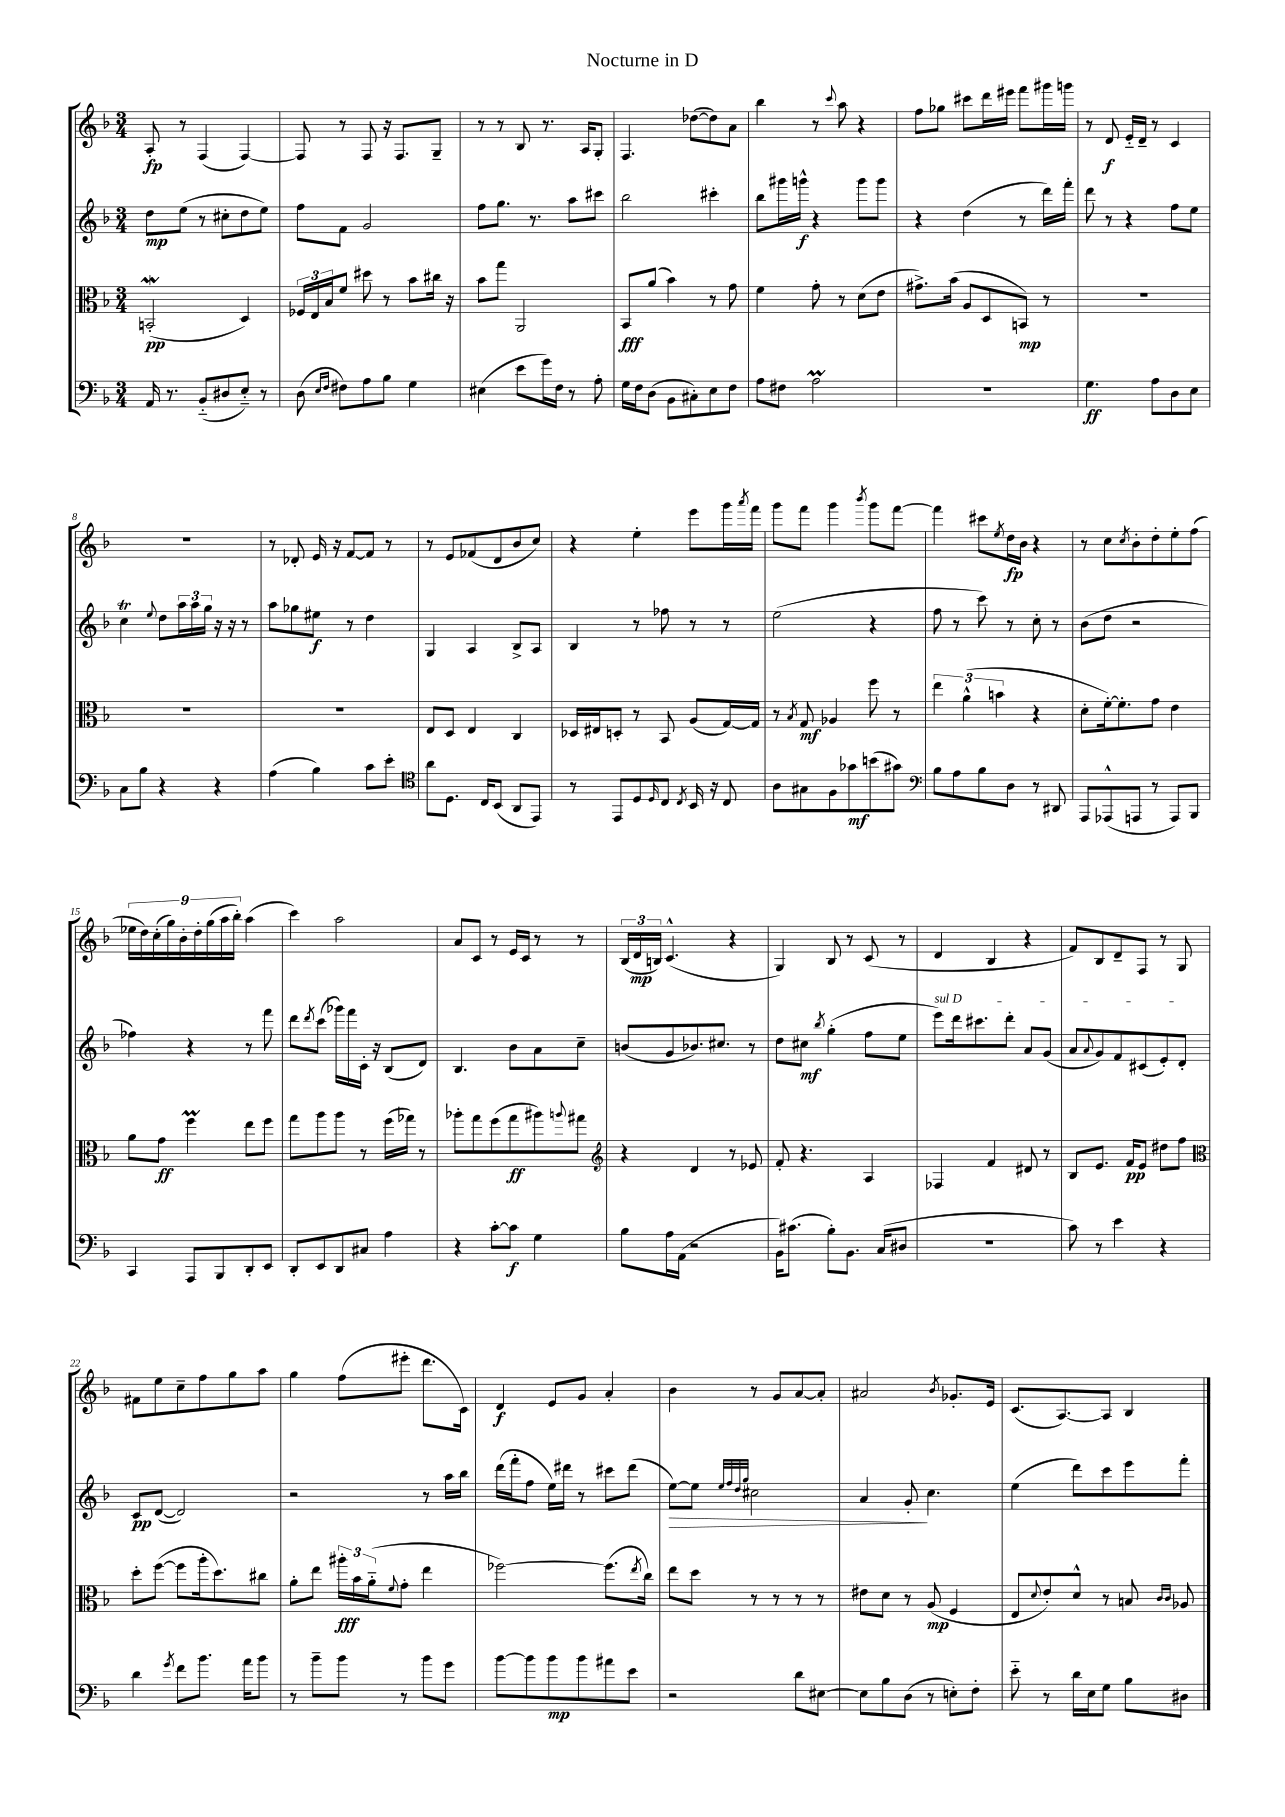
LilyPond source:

\header { title = "Nocturne in D" }
<<
\new StaffGroup <<
\new Staff = "s0" {
    \clef treble \key f \major \numericTimeSignature \time 3/4
    a8-.\fp r8 f4( f4~) |
    f8 r8 f8 r16 f8. g8-- |
    r8 r8 bes8 r8. a16 g8-. |
    f4. des''8~( des''8) a'8 |
    bes''4 r8 \appoggiatura { c'''8 } a''8 r4 |
    f''8 ges''8 cis'''8 d'''16 eis'''16 f'''8 gis'''16 g'''16 |
    r8 d'8\f e'16-_ d'16-- r8 c'4 |
    R2. |
    r8 des'8-. e'16 r16 f'8~ f'8 r8 |
    r8 e'8 fes'8( d'8 bes'8 c''8) |
    r4 e''4-. e'''8 g'''16 \acciaccatura { a'''8 } f'''16 |
    g'''8 f'''8 g'''4 \acciaccatura { bes'''8 } g'''8 f'''8~ |
    f'''4 cis'''8 \acciaccatura { e''8 } d''16\fp bes'16 r4 |
    r8 c''8 \acciaccatura { c''8 } bes'8-. d''8-. e''8-. f''8( |
    \tuplet 9/8 { ees''16 d''16) c''16-.( g''16) bes'16-. d''16-. g''16( a''16 bes''16-.) } a''4( |
    c'''4) a''2 |
    a'8 c'8 r8 e'16 c'16 r8 r8 |
    \tuplet 3/2 { bes16( d'16\mp b16) } c'4.-^( r4 |
    g4) bes8 r8 c'8( r8 |
    d'4 bes4 r4 |
    f'8) bes8 d'8-- f8 r8 g8 |
    fis'8 e''8 c''8-- f''8 g''8 a''8 |
    g''4 f''8( eis'''8-. d'''8. c'16) |
    d'4\f e'8 g'8 a'4-. |
    bes'4 r8 g'8 a'8~ a'8-. |
    ais'2 \acciaccatura { bes'8 } ges'8.-. e'16 |
    c'8.( a8.~) a8 bes4 \bar "|." |
}
\new Staff = "s1" {
    \clef treble \key f \major \numericTimeSignature \time 3/4
    d''8\mp e''8( r8 cis''8-. d''8 e''8) |
    f''8 f'8 g'2 |
    f''8 g''8. r8. a''8 cis'''8 |
    bes''2 cis'''4-. |
    bes''8 gis'''16 g'''16-^\f r4 g'''8 g'''8 |
    r4 d''4( r8 d'''16) f'''16-. |
    d'''8 r8 r4 f''8 e''8 |
    c''4\trill \appoggiatura { e''8 } d''8 \tuplet 3/2 { a''16 a''16 g''16 } r16 r16 r8 |
    a''8 ges''8 eis''8\f r8 d''4 |
    g4 a4 bes8-> a8 |
    bes4 r8 fes''8 r8 r8 |
    e''2( r4 |
    f''8 r8 c'''8) r8 c''8-. r8 |
    bes'8( d''8 r2 |
    fes''4) r4 r8 f'''8 |
    d'''8 \acciaccatura { d'''8 } c'''8( ges'''16) f'''16 c'16-. r16 bes8( d'8) |
    bes4. bes'8 a'8 c''8-- |
    b'8( g'8 bes'8.) cis''8. r8 |
    d''8 cis''8\mf \acciaccatura { bes''8 } g''4-.( f''8 e''8 |
    \once \override TextSpanner.bound-details.left.text = \markup { \italic "sul D" } e'''8\startTextSpan) d'''16 cis'''8. d'''8-. a'8 g'8( |
    a'8 \appoggiatura { a'8 } g'8) f'8 cis'8( e'8-.) d'8-.\stopTextSpan |
    c'8\pp d'8~( d'2) |
    r2 r8 a''16 bes''16 |
    d'''16( f'''16-. f''8 e''16) dis'''16 r8 cis'''8 dis'''8( |
    e''8~\>) e''8 \grace { e''32 f''32 d''32 g''32 } cis''2 |
    a'4 g'8-.\! c''4. |
    e''4( d'''8) c'''8 e'''8 f'''8-. \bar "|." |
}
\new Staff = "s2" {
    \clef alto \key f \major \numericTimeSignature \time 3/4
    b,2-.\mordent\pp( d4) |
    \tuplet 3/2 { fes16 e16 bes16 } f'8 dis''8 r8 bes'8 cis''16 r16 |
    bes'8 g''8 a,2 |
    bes,8\fff a'8( bes'4) r8 g'8 |
    f'4 g'8-. r8 d'8( e'8 |
    gis'8.->) bes'16( a8 d8 b,8\mp) r8 |
    R2. |
    R2. |
    R2. |
    e8 d8 e4 c4 |
    des16 eis16 d8-. r8 bes,8 a8( g16~) g16 |
    r8 \acciaccatura { bes8 } g8\mf aes4 f''8 r8 |
    \tuplet 3/2 { e''4 a'4-^( b'4 } r4 |
    d'8-. f'16~-.) f'8.-. g'8 e'4 |
    a'8 g'8\ff f''4\prall e''8 f''8 |
    g''8 a''8 a''8 r8 f''16( ges''16) r8 |
    aes''8-. g''8 f''8( g''8\ff ais''8) \appoggiatura { a''8 } gis''8 |
    \clef treble r4 d'4 r8 ees'8 |
    f'8-. r4. a4 |
    fes4 f'4 dis'8 r8 |
    bes8 e'8. f'16\pp e'8 dis''8 f''8 |
    \clef alto d''8-. f''8~( f''8 a''16-. d''8.) cis''8 |
    a'8-. e''8 \tuplet 3/2 { ais''16-.\fff bes'16 a'16-_( } \appoggiatura { f'8 } g'8-. e''4 |
    fes''2~) fes''8.( \acciaccatura { e''8 } c''16) |
    e''8 d''8 r8 r8 r8 r8 |
    eis'8 d'8 r8 a8\mp( f4 |
    e8 \appoggiatura { d'8 } e'8-.) d'8-^ r8 b8 \grace { c'16 c'16 } aes8 \bar "|." |
}
\new Staff = "s3" {
    \clef bass \key f \major \numericTimeSignature \time 3/4
    a,16 r8. bes,8-_( dis8 e8-_) r8 |
    d8( \grace { e16 f16 } fis8) a8 bes8 g4 |
    eis4( e'8 g'16) f16 r8 a8-. |
    g16 f16 d8( bes,8 cis8-.) e8 f8 |
    a8 fis8 a2\prall |
    R2. |
    g4.\ff a8 d8 e8 |
    c8 bes8 r4 r4 |
    a4( bes4) c'8 e'8-. |
    \clef tenor a'8 d8. c16 bes,8( a,8 e,8) |
    r8 e,8 d8 \grace { d16 } c8 \acciaccatura { c8 } bes,16 r16 c8 |
    a8 gis8 f8 ges'8\mf b'8( gis'8) |
    \clef bass bes8 a8 bes8 d8 r8 dis,8 |
    a,,8 aes,,8-^( a,,8 r8 a,,8) bes,,8 |
    c,4 a,,8 bes,,8 d,8-. e,8 |
    d,8-. e,8 d,8 cis8 a4 |
    r4 c'8~-. c'8\f g4 |
    bes8 a16 a,16( r2 |
    bes,16) cis'8.( bes8-.) bes,8. c16( dis8 |
    R2. |
    c'8) r8 e'4 r4 |
    d'4 \acciaccatura { g'8 } f'8 bes'8. a'16 bes'8 |
    r8 bes'8-- bes'8 r8 bes'8 g'8 |
    bes'8~ bes'8 bes'8\mp bes'8 ais'8 e'8 |
    r2 d'8 eis8~ |
    eis8 bes8 d8( r8 e8-.) f8-. |
    e'8-_ r8 d'16 e16 g8 bes8 dis8 \bar "|." |
}
>>
>>
